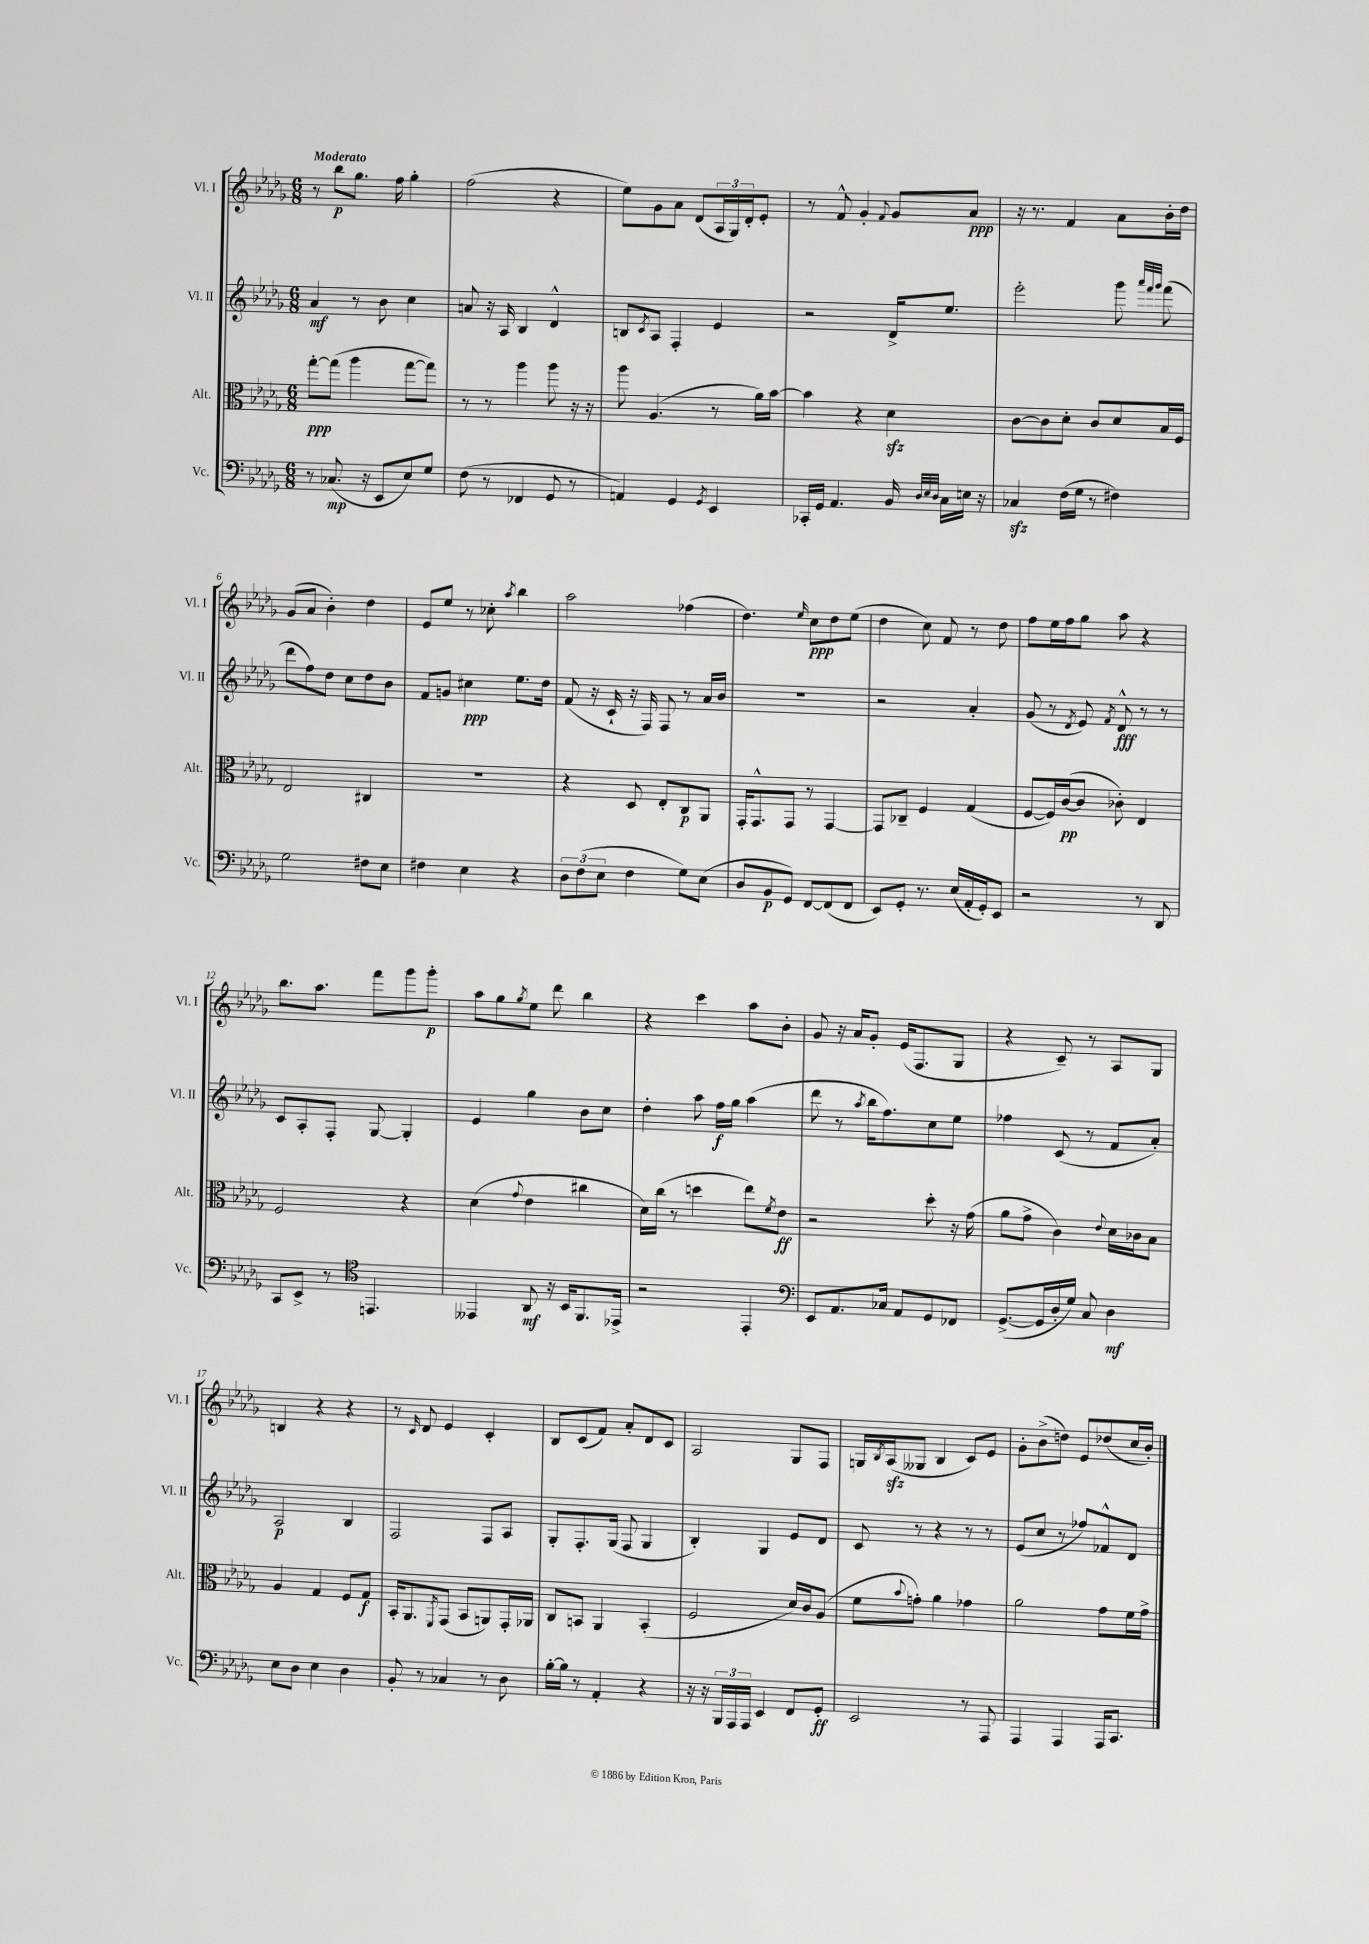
<<
\new StaffGroup <<
\new Staff = "s0" \with { instrumentName = "Vl. I" shortInstrumentName = "Vl. I" } {
    \clef treble \key des \major \numericTimeSignature \time 6/8 \tempo "Moderato"
    r8 bes''8\p ges''8. f''16 ges''4-. |
    f''2( r4 |
    ees''8) ges'8 aes'8 des'8( \tuplet 3/2 { aes16 ges16) des'16-. } ees'8-. |
    r8 f'8-^ ges'4-. \appoggiatura { f'8 } ges'8 aes'8\ppp |
    r16 r8. f'4 aes'8 bes'16-. des''16 |
    ges'8( aes'8 bes'4-.) des''4 |
    ees'8 ees''8 r8 ces''8-. \acciaccatura { aes''8 } bes''4 |
    aes''2 fes''4( |
    des''4.) \grace { ees''16 } c''8\ppp des''8 ees''8( |
    des''4 c''8) f'8 r8 des''8 |
    f''8 ees''16 f''16 ges''8 aes''8 r4 |
    bes''8. aes''8. f'''8 ges'''8 ges'''8-.\p |
    aes''8 ges''8 \acciaccatura { ges''8 } ees''8 des'''8 bes''4 |
    r4 c'''4 aes''8 bes'8-. |
    ges'8 r16 aes'16 ges'8-. ees'16( f8. ges8 |
    r4 c'8--) r8 aes8 ges8 |
    b4 r4 r4 |
    r8 \grace { c'16 } des'8 ees'4 c'4-. |
    bes8 c'8( f'8) aes'8-. des'8 c'8 |
    aes2 ges8 f8 |
    g16 \acciaccatura { bes8 } aes16\sfz( geses8 bes4 c'8) ees'8 |
    ges'8-. bes'8->( d''8) ees'8 des''8( c''16 bes'16-.) \bar "|." |
}
\new Staff = "s1" \with { instrumentName = "Vl. II" shortInstrumentName = "Vl. II" } {
    \clef treble \key des \major \numericTimeSignature \time 6/8
    aes'4\mf r8 bes'8 c''4 |
    a'8 r16 aes16 bes4 des'4-^ |
    b8 \acciaccatura { c'8 } aes8 f4-. ees'4 |
    r2 des'16-> ees''8. |
    ees'''2-. ges'''8 \grace { aes'''32 f'''32 ges'''32 } f'''8( |
    des'''8 f''8) des''8 c''8 des''8 bes'8 |
    f'8 g'8 cis''4\ppp ees''8. des''16 |
    f'8( r16 c'16-! r16 f16) f8 r8 aes'16 bes'16 |
    R2. |
    r2 aes'4-. |
    ges'8( r8 \acciaccatura { des'8 } ees'8) \acciaccatura { f'8 } des'8-^\fff r8 r8 |
    c'8 aes8-. f8-. ges8~ ges4-. |
    ees'4 ges''4 bes'8 c''8 |
    des''4-. aes''8 f''16\f ges''16 aes''4( |
    des'''8 r8 \acciaccatura { aes''8 } bes''16 f''8.) c''8 ees''8 |
    fes''4 c'8( r8 f'8 aes'8-.) |
    aes2\p bes4 |
    f2 f8 aes8 |
    ges8-. f8.-. ges16( f8 ges4 |
    bes4-.) ges4 ees'8 des'8 |
    c'8 r8 r4 r8 r8 |
    ees'8( c''8 r8 fes''8) fes'8-^ des'8 \bar "|." |
}
\new Staff = "s2" \with { instrumentName = "Alt." shortInstrumentName = "Alt." } {
    \clef alto \key des \major \numericTimeSignature \time 6/8
    ges''8~-.\ppp ges''8( aes''4 ges''8~ ges''8) |
    r8 r8 aes''4 aes''8 r16 r16 |
    aes''8 aes4.( r8 aes'16) bes'16~ |
    bes'4 r4 des'4\sfz |
    c'8~ c'8 des'8-. c'8 des'8 bes16 f16 |
    ees2 cis4 |
    R2. |
    r4 des8 ees8-. c8\p aes,8 |
    ges,16-. ges,8.-^ ges,8 r8 ges,4~ |
    ges,8 ces8-- f4 ges4( |
    f8~ f16) c'16~\pp( c'8 ces'8-.) ees4 |
    f2 r4 |
    des'4( \appoggiatura { ges'8 } ees'4 cis''4 |
    des'16) c''16( r8 d''4 ees''8) \acciaccatura { f'8 } ees'8\ff |
    r2 des''8-. r16 ges'16( |
    aes'8 ges'8-> c'4) \appoggiatura { ees'8 } des'16 ces'16 bes8 |
    aes4 ges4 f8 ges8\f |
    bes,16-. aes,8. \acciaccatura { f,8 } ges,8( bes,8 a,8) ges,16-. aes,16 |
    c8 b,8 aes,4 b,4-.( |
    f2 des'16) c'16 aes8( |
    f'8 \appoggiatura { bes'8 } g'8-.) aes'4 ges'4 |
    aes'2 ges'8 f'16 ges'16-> \bar "|." |
}
\new Staff = "s3" \with { instrumentName = "Vc." shortInstrumentName = "Vc." } {
    \clef bass \key des \major \numericTimeSignature \time 6/8
    r8 ces8.\mp( r16 ees,8 ees8) ges8 |
    f8( r8 fes,4 ges,8 r8 |
    a,4) ges,4 \acciaccatura { ges,8 } ees,4 |
    ces,16-. ges,16 aes,4. bes,16 \grace { des32 ees32 des32 } c16 e16 r16 |
    ces4\sfz f16( ges16 r8 fis4) |
    ges2 fis8 ees8 |
    fis4 ees4 r4 |
    \tuplet 3/2 { des8 f8( ees8 } f4 ges8) ees8( |
    des8 bes,8\p ges,8) f,8~ f,8( f,8 |
    ees,8) ges,8-. r8. ees16( aes,16-. ges,16-.) ees,8 |
    r2 r8 des,8 |
    c,8 ees,8-> r8 \clef tenor e,4. |
    eeses,4 aes,8\mf r16 bes,16 f,8. ees,16-> |
    r2 ees,4-. |
    \clef bass ees,8 aes,8. ces16 aes,8 ges,8 fes,8 |
    ges,8.~->( ges,16 des16-. ges16) c8 des4\mf |
    ees8 des8 ees4 des4 |
    bes,8-. r8 ces4 r8 des8 |
    bes16~-. bes16 r8 aes,4-. r4 |
    r16 r16 \tuplet 3/2 { bes,,16 aes,,16 aes,,16 } ees,4 f,8 ges,8-.\ff |
    ees,2 r8 aes,,8 |
    aes,,4 aes,,4 aes,,16 c,8. \bar "|." |
}
>>
>>
